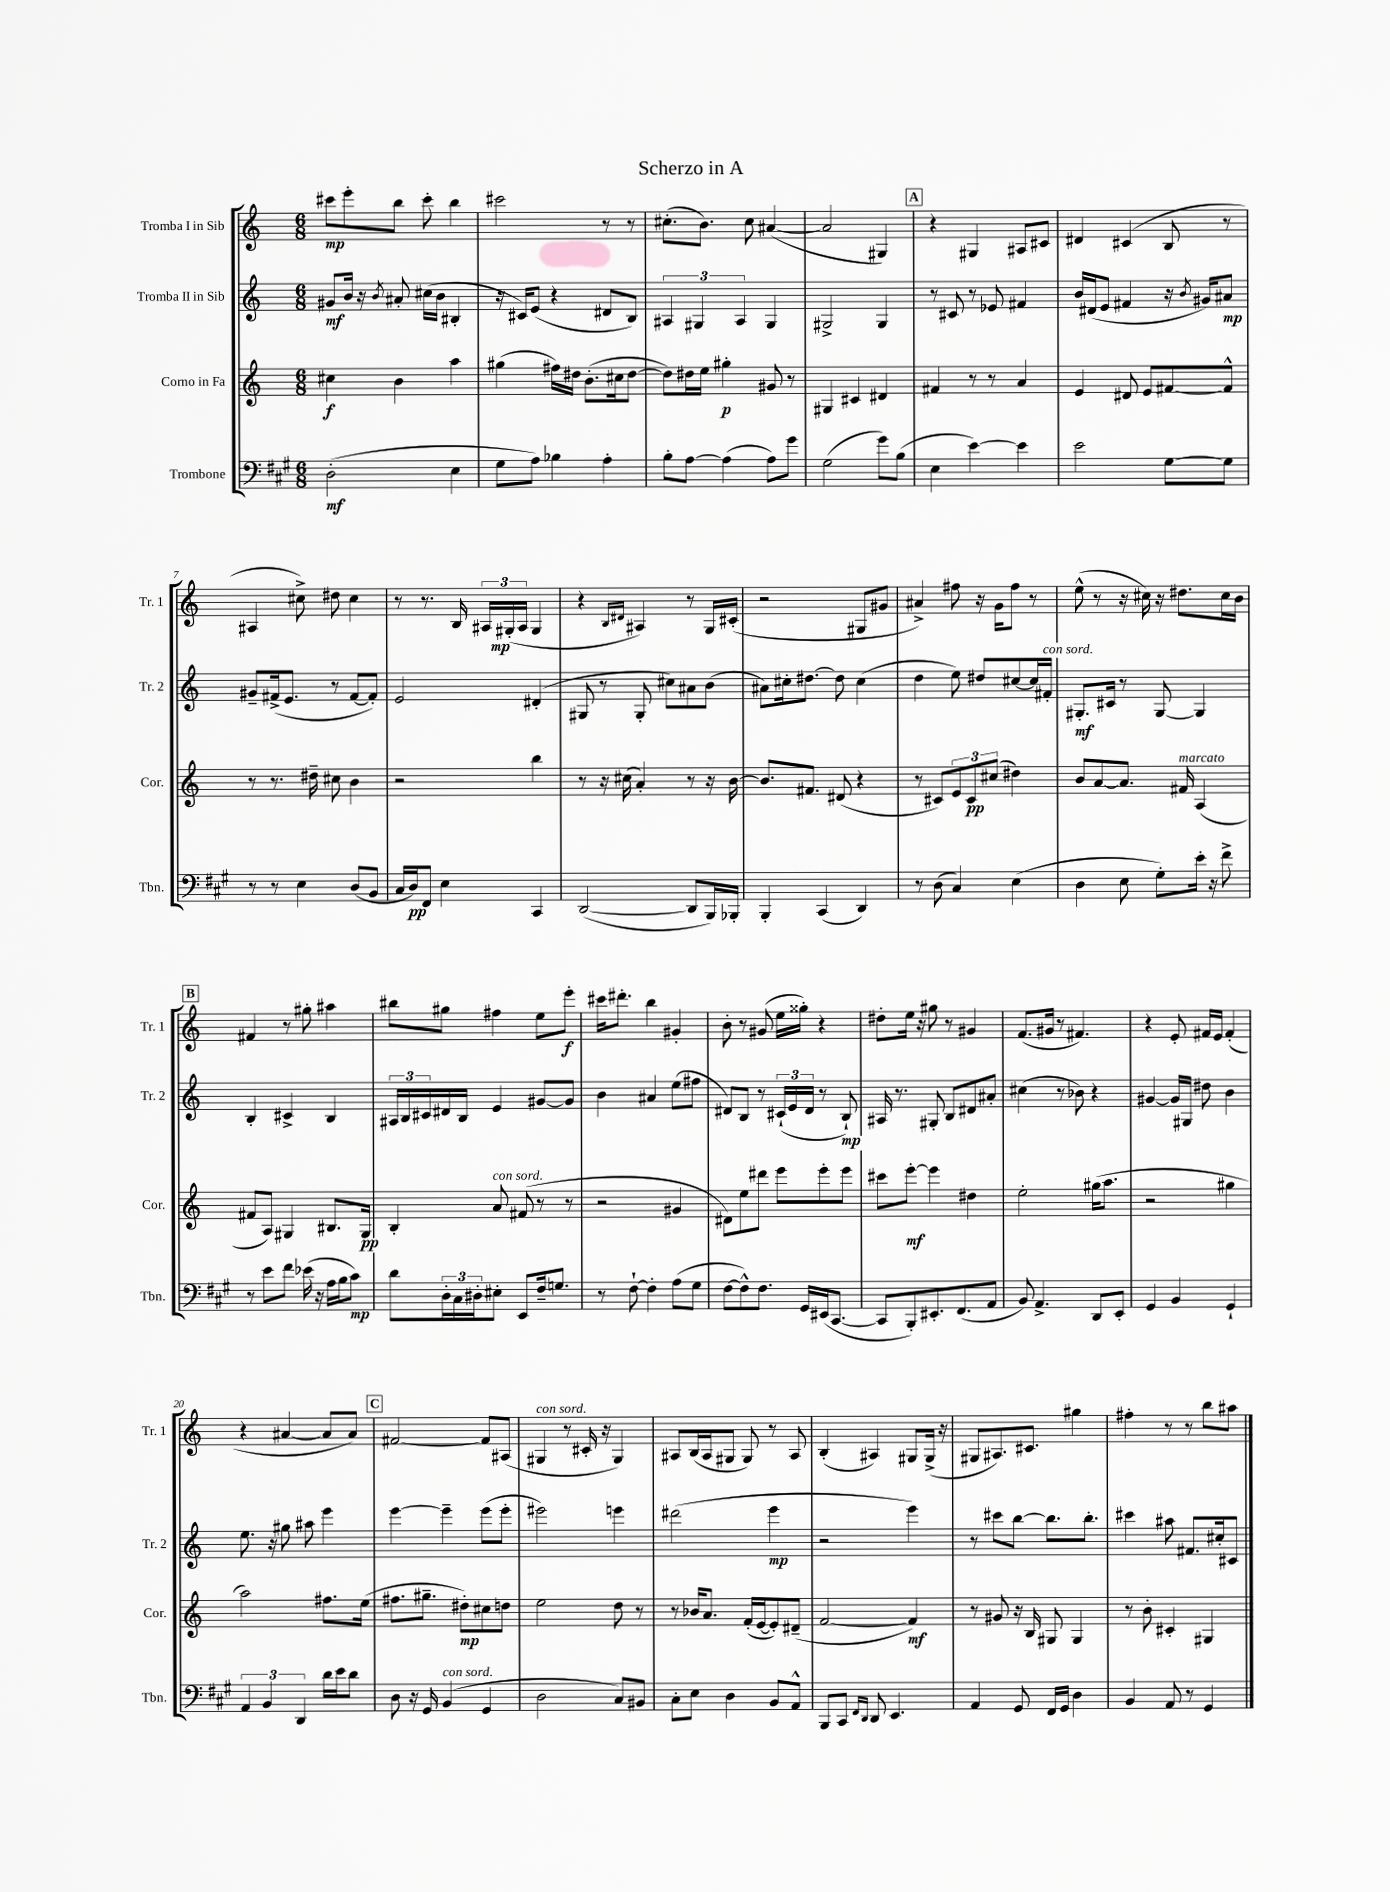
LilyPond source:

\header { title = "Scherzo in A" }
<<
\new StaffGroup <<
\new Staff = "s0" \with { instrumentName = "Tromba I in Sib" shortInstrumentName = "Tr. 1" } {
    \clef treble \key c \major \numericTimeSignature \time 6/8
    cis'''8\mp e'''8-. b''8 cis'''8-. b''4 |
    cis'''2 r8 r8 |
    cis''8.-.( b'8.) cis''8 ais'4~( |
    ais'2 gis4) |
    \mark \markup { \box "A" } r4 gis4 ais8 cis'8 |
    dis'4 cis'4( b8 r8 |
    ais4 cis''8->) dis''8 cis''4 |
    r8 r8. b16 \tuplet 3/2 { ais16 gis16-.\mp( ais16 } gis4 |
    r4 \grace { b16 dis'16 } ais4) r8 g16 cis'16-.( |
    r2 gis8 gis'8 |
    ais'4->) fis''8 r16 g'16 fis''8 r8 |
    e''8-^( r8 r16 cis''16) r16 dis''8. cis''16 b'16 |
    \mark \markup { \box "B" } fis'4 r8 gis''8-. ais''4 |
    bis''8 gis''8 fis''4 e''8 e'''8-.\f |
    cis'''16 dis'''8.-. b''4 gis'4-. |
    b'8-. r8 gis'8( e''16 gisis''16-.) r4 |
    dis''8-. e''16 r16 gis''8 r8 gis'4 |
    f'8.( gis'16 r8 fis'4.) |
    r4 e'8-. fis'16 e'16 fis'4-.( |
    r4 ais'4~ ais'8 ais'8) |
    \mark \markup { \box "C" } fis'2~ fis'8 ais8( |
    gis4^\markup { \italic "con sord." } r8 cis'16-. r16 gis4) |
    ais8 b16( ais16 gis8 gis8) r8 ais8 |
    b4-.( ais4) gis8 gis16->( r16 |
    gis8 ais8.) cis'8. gis''4 |
    fis''4-. r8 r8 b''8 ais''8 \bar "|." |
}
\new Staff = "s1" \with { instrumentName = "Tromba II in Sib" shortInstrumentName = "Tr. 2" } {
    \clef treble \key c \major \numericTimeSignature \time 6/8
    gis'8\mf b'16 r16 \acciaccatura { b'8 } ais'8-. cis''16( b'16 bis4-. |
    r16 cis'16) e'8( r4 dis'8 b8) |
    \tuplet 3/2 { ais4 gis4 ais4 } gis4 |
    gis2-> gis4 |
    \mark \markup { \box "A" } r8 cis'8 r8 ees'8 fis'4 |
    b'16 dis'16( e'8 fis'4 r16 \acciaccatura { b'8 } gis'16) ais'8\mp |
    gis'8-- fis'16->( e'8. r8 fis'8~ fis'8-.) |
    e'2 dis'4-.( |
    gis8 r8 gis8-. cis''8) ais'8 b'8( |
    ais'8) cis''16-. dis''8.~ dis''8 cis''4( |
    d''4 e''8) dis''8 cis''8~ cis''16 fis'16-.^\markup { \italic "con sord." } |
    gis8.-.\mf cis'16 r8 gis8~ gis4 |
    \mark \markup { \box "B" } b4-. cis'4-> b4 |
    \tuplet 3/2 { ais16 b16 cis'16 } dis'16 b16 e'4 gis'8~ gis'8 |
    b'4 ais'4 e''8( fis''8 |
    dis'8) b8 r8 \tuplet 3/2 { cis'16-!( e'16 dis'16 } r8 b8-!\mp) |
    ais16 r8. gis8-. b8 dis'8 ais'8-. |
    cis''4( r8 bes'8) r4 |
    gis'4~ gis'16 gis16 dis''8 b'4 |
    e''8. r16 gis''8 ais''8 e'''4 |
    \mark \markup { \box "C" } e'''4~ e'''4-- e'''8( e'''8-. |
    eis'''2) e'''4 |
    dis'''2( e'''4\mp |
    r2 e'''4) |
    r8 cis'''8 b''8~ b''8. b''8.-. |
    cis'''4 ais''8 fis'8. cis''16-. cis'8 \bar "|." |
}
\new Staff = "s2" \with { instrumentName = "Corno in Fa" shortInstrumentName = "Cor." } {
    \clef treble \key c \major \numericTimeSignature \time 6/8
    cis''4\f b'4 a''4 |
    gis''4( fis''16) dis''16 b'8.-.( cis''16 dis''8~ |
    dis''8) dis''16 e''16 gis''4-.\p gis'8 r8 |
    gis4 cis'4 dis'4 |
    \mark \markup { \box "A" } fis'4 r8 r8 a'4 |
    e'4 dis'8 e'8 fis'8~ fis'8-^ |
    r8 r8. dis''16-- cis''8 b'4 |
    r2 b''4 |
    r8 r16 cis''16( a'4-.) r8 r16 b'16~ |
    b'8. fis'8. dis'8( r4 |
    r8 cis'8) \tuplet 3/2 { e'8 cis'8\pp cis''8( } dis''4) |
    b'8 a'8~ a'8. fis'16^\markup { \italic "marcato" } a4( |
    \mark \markup { \box "B" } fis'8 a8) gis4 bis8. gis16\pp |
    b4-. a'8^\markup { \italic "con sord." } fis'8( r8 r8 |
    r2 gis'4 |
    dis'8) e''8 dis'''8 e'''8 e'''8-. e'''8 |
    cis'''8 e'''8~-.\mf e'''4 dis''4 |
    e''2-. gis''16( a''8. |
    r2 gis''4 |
    a''2) fis''8. e''16( |
    \mark \markup { \box "C" } fis''8. gis''8.-- dis''8-.\mp) cis''8 d''8 |
    e''2 d''8 r8 |
    r8 bes'16 a'8. f'16-.( e'16~ e'8-.) dis'8--( |
    f'2~ f'4\mf) |
    r8 gis'8 r16 b16 gis8 gis4 |
    r8 b'8-. cis'4-. gis4 \bar "|." |
}
\new Staff = "s3" \with { instrumentName = "Trombone" shortInstrumentName = "Tbn." } {
    \clef bass \key a \major \numericTimeSignature \time 6/8
    d2-.\mf( e4 |
    gis8 a8) bes4 a4-. |
    b8-. a8~ a4( a8) gis'8 |
    gis2( gis'8) b8( |
    \mark \markup { \box "A" } e4 e'4~) e'4 |
    e'2 gis8~ gis8 |
    r8 r8 e4 d8( b,8 |
    cis16 d16\pp) fis,8 e4 cis,4 |
    d,2~( d,8 b,,16) bes,,16-. |
    b,,4-. cis,4( d,4) |
    r8 d8( cis4) e4( |
    d4 e8 gis8-.) e'16-. r16 fis'8-> |
    \mark \markup { \box "B" } r8 e'8 fis'8 ees'16( r16 a16 b16 cis'8\mp) |
    d'8 \tuplet 3/2 { d16-. cis16 dis16-. } eis8-. e,8 fis16-- g8. |
    r8 fis8~-! fis4-. a8( gis8 |
    fis8~ fis8-^) fis8. gis,16 eis,16( cis,8.~ |
    cis,8 b,,8-.) eis,8.-. fis,8.( a,8 |
    b,8) a,4.-> d,8 e,8-. |
    gis,4 b,4 gis,4-! |
    \tuplet 3/2 { a,4 b,4 d,4 } d'16 e'16 d'8 |
    \mark \markup { \box "C" } d8 r16 gis,16 b,4^\markup { \italic "con sord." }( gis,4 |
    d2 cis8) bis,8 |
    cis8-. e8 d4 b,8 a,8-^ |
    b,,8 cis,8 \grace { fis,16 d,16 } d,8 e,4. |
    a,4 gis,8 fis,16 gis,16 d4 |
    b,4 a,8 r8 gis,4 \bar "|." |
}
>>
>>
